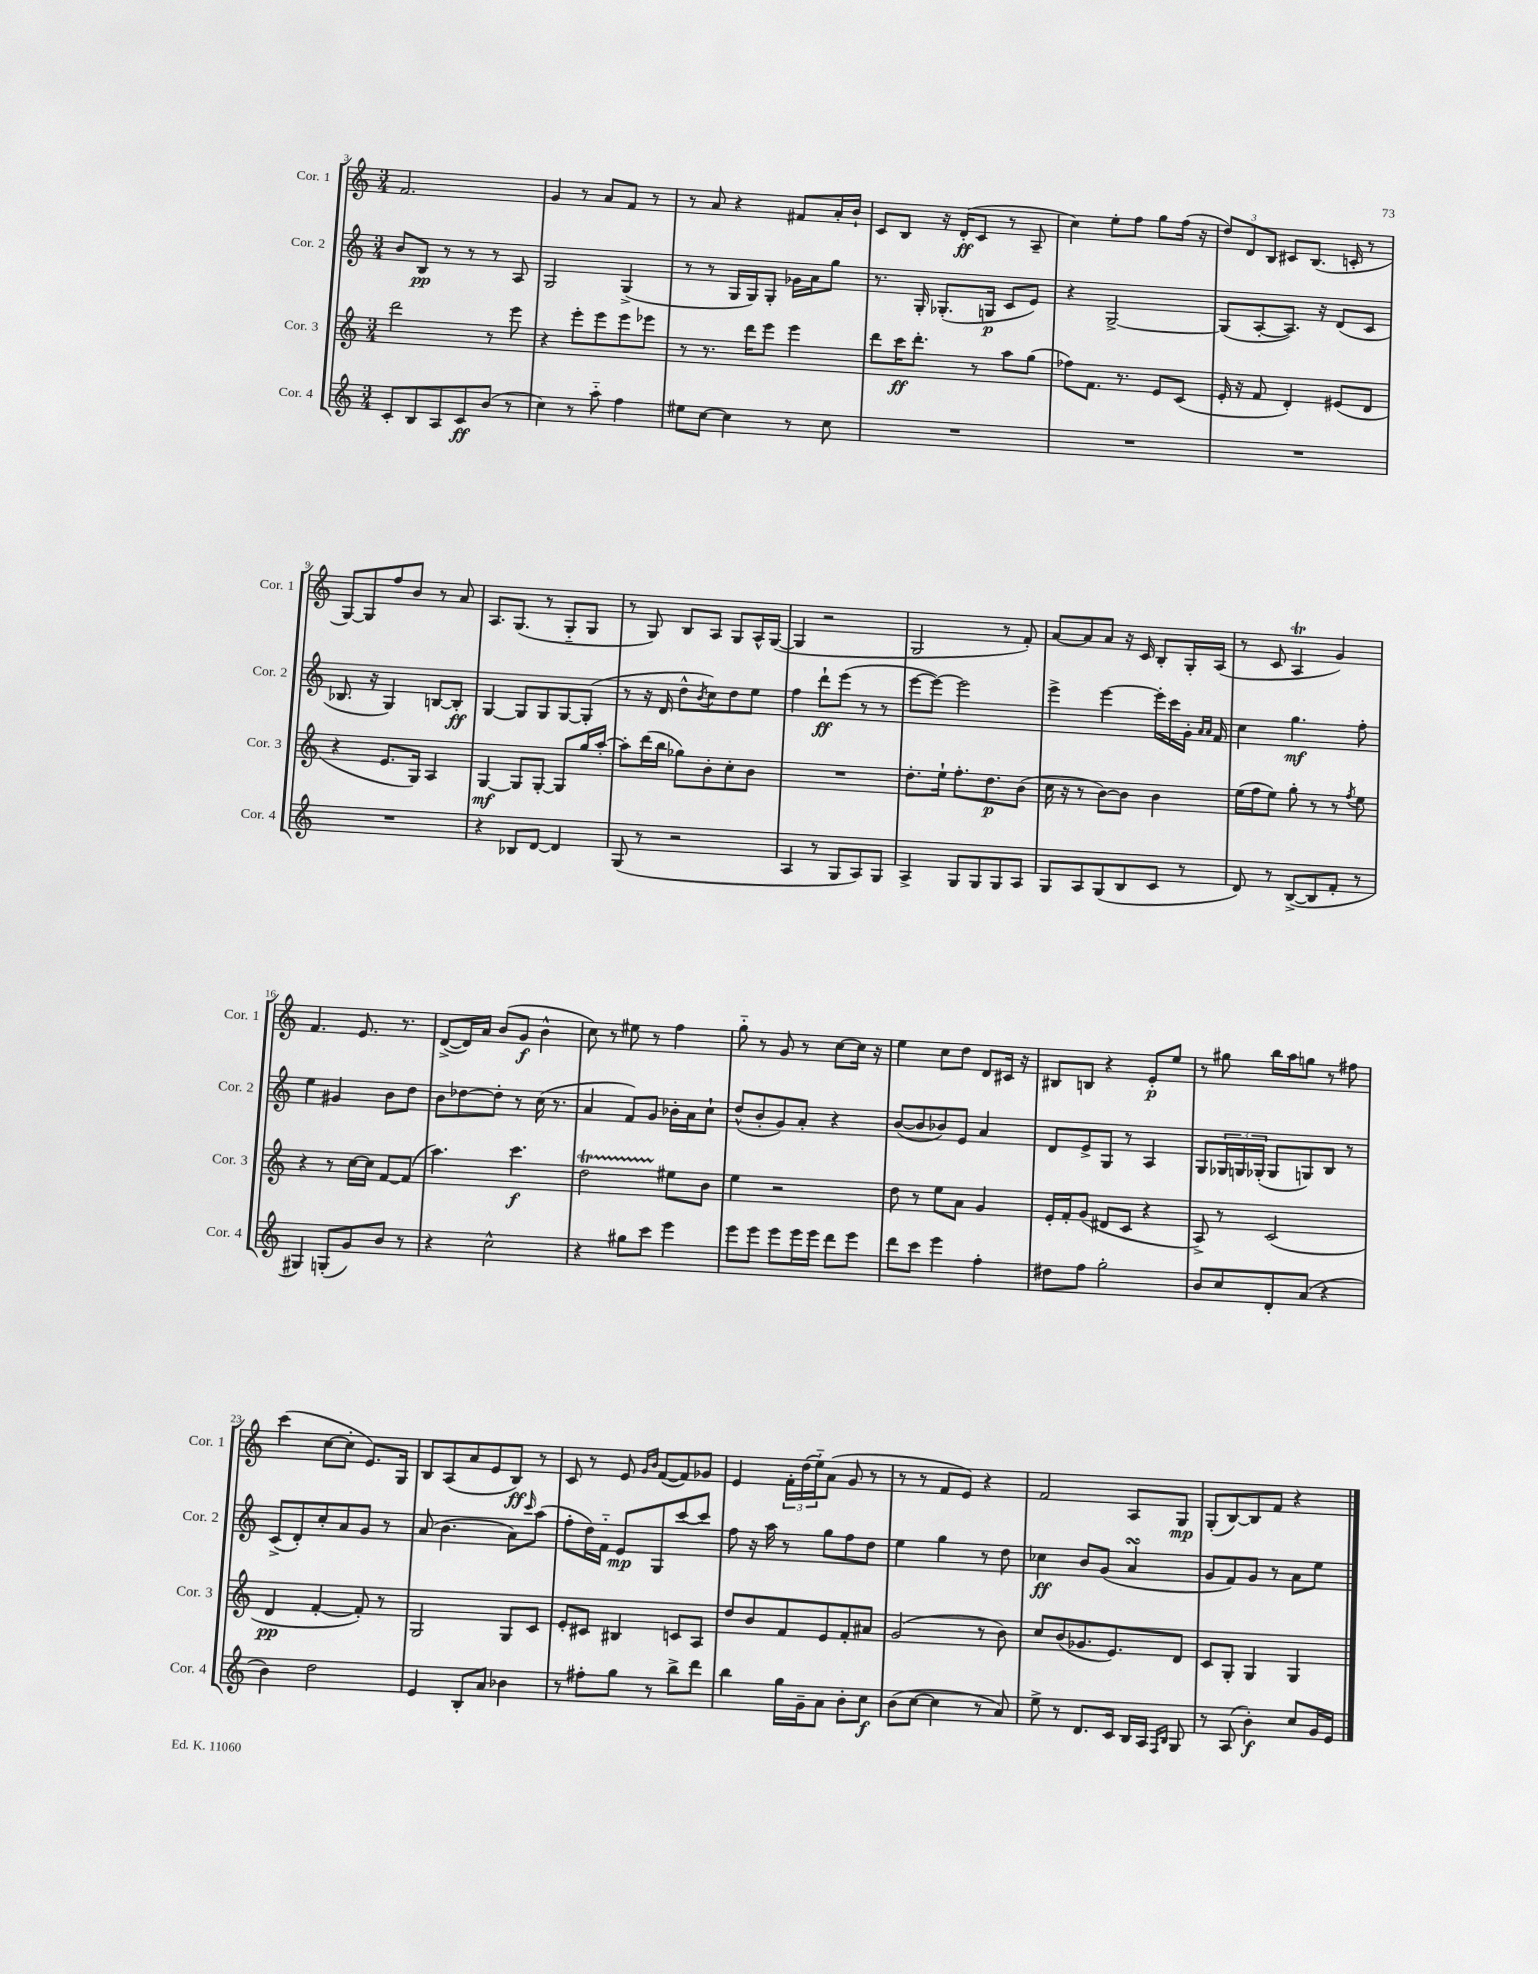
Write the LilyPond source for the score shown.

<<
\new StaffGroup <<
\new Staff = "s0" \with { instrumentName = "Cor. 1" shortInstrumentName = "Cor. 1" } {
    \clef treble \key c \major \numericTimeSignature \time 3/4
    f'2. |
    g'4 r8 a'8 f'8 r8 |
    r8 a'8 r4 fis'8 a'16-. b'16-! |
    c'8 b8 r16 d'16-.\ff( c'8 r8 a8-- |
    c''4) e''8-. f''8 g''8 f''16( r16 |
    \tuplet 3/2 { d''8) d'8 b8 } cis'8 b8.( c'16-. r8 |
    g8~) g8 f''8 b'8 r8 a'8 |
    a8. g8.( r8 g8-_ g8 |
    r8 g8) b8 a8 g8 a16-^ g16~( |
    g4 r2 |
    g2 r8 f'8-.) |
    a'8~ a'8 a'8 r16 c'16 b8-. g16-. a16( |
    r8 c'8 a4\trill g'4) |
    f'4. e'8. r8. |
    d'8~->( d'16) a'16 b'8( g'8\f b'4-^ |
    c''8) r8 eis''8 r8 f''4 |
    g''8-_ r8 g'8 r8 c''8~ c''16 r16 |
    e''4 c''8 d''8 d'8 cis'16 r16 |
    bis8 b8 r4 e'8-.\p e''8 |
    r8 gis''8 b''16 a''16 g''8 r8 fis''8 |
    c'''4( c''8~ c''8-. e'8.) g16 |
    b8 a8( a'8 e'8 b8\ff) r8 |
    c'8 r8 e'8 \grace { g'16 b'16 } f'8~( f'8) ges'8 |
    e'4 \tuplet 3/2 { f'16-. d''16( e''16-_) } a'8( g'8 r8 |
    r8 r8 f'8 e'8) r4 |
    f'2 a8 g8\mp |
    g8-.( b8~) b8 f'8 r4 \bar "|." |
}
\new Staff = "s1" \with { instrumentName = "Cor. 2" shortInstrumentName = "Cor. 2" } {
    \clef treble \key c \major \numericTimeSignature \time 3/4
    b'8 b8\pp r8 r8 r8 a8 |
    g2 g4->( |
    r8 r8 g16 g16) g8-. ges'16 a'16 g''8 |
    r8. g16-. ges8.-.( g16\p c'8 e'8) |
    r4 g2~-> |
    g8( a8~-. a8.) r16 d'8( c'8 |
    bes8. r16 g4) b8~ b8-.\ff |
    g4~ g8 g8 g8~ g8-.( |
    r8 r16 d'16 d''8-^ \acciaccatura { b'8 } c''8) d''8 e''8 |
    f''4 d'''8-!\ff e'''8( r8 r8 |
    e'''8~ e'''8~) e'''2 |
    e'''4-> e'''4~ e'''16-. c'''16 g'16-. \grace { a'16 a'16 } f'16 |
    c''4 g''4.\mf f''8-. |
    e''4 gis'4 b'8 d''8 |
    b'8 des''8~ des''8-. r8 c''16( r8. |
    a'4 f'8) g'8 bes'16-. a'16 c''8-! |
    d''8-^( b'8-. g'8) a'8-. r4 |
    b'8~( b'8 bes'8) e'8 a'4 |
    d'8 e'8-> g8 r8 a4 |
    g8 \tuplet 3/2 { ges16 g16 ges16-.( } ges8 g8) b8 r8 |
    c'8->( d'8-.) c''8-. a'8 g'8 r8 |
    a'8( b'4. a'8) \grace { c'''16 } a''8( |
    f''8-. d''16) f'16-_ e'8\mp g8 c'''8~ c'''8 |
    f''8 r16 a''16 r8 g''8 f''8 d''8 |
    e''4 g''4 r8 d''8 |
    ces''4\ff b'8 g'8( a'4\turn |
    g'8 f'8) g'8 r8 a'8 e''8 \bar "|." |
}
\new Staff = "s2" \with { instrumentName = "Cor. 3" shortInstrumentName = "Cor. 3" } {
    \clef treble \key c \major \numericTimeSignature \time 3/4
    d'''2 r8 e'''8 |
    r4 e'''8-. e'''8 e'''8 ees'''8 |
    r8 r8. d'''16 e'''8 e'''4 |
    d'''8 c'''16\ff d'''8.-. r8 a''8 g''8( |
    fes''8) f'8. r8. e'8 c'8( |
    e'16-. r16 f'8 d'4-.) eis'8( d'8 |
    r4 e'8. g16) a4 |
    g4~\mf g8 g8~-. g8 g''16 a''16~-. |
    a''8-. d'''16( b''16 ges''8) b'8-. c''8-. b'8 |
    R2. |
    d''8.-. e''16-! f''8.-. d''8.\p b'8( |
    c''16 r16 r8 b'8~) b'8 b'4 |
    e''16( f''16 e''8) g''8-. r8 r8 \acciaccatura { f''8 } e''8 |
    r4 r8 c''16~ c''16 f'8~ f'8( |
    a''4.) c'''4.\f |
    d''2\startTrillSpan eis''8\stopTrillSpan b'8 |
    e''4 r2 |
    d''8 r8 e''8 a'8 g'4 |
    e'16-. f'16-. g'8( dis'8 c'8 r4 |
    a8->) r8 c'2( |
    d'4\pp f'4~-. f'8-.) r8 |
    g2 g8 c'8 |
    e'8-. cis'8 bis4 c'8 a8 |
    d''8 b'8 f'8 e'8 f'8-. ais'8 |
    g'2( r8 b'8) |
    c''8 b'8( ges'8. e'8.) d'8 |
    c'8 g8-. g4 g4 \bar "|." |
}
\new Staff = "s3" \with { instrumentName = "Cor. 4" shortInstrumentName = "Cor. 4" } {
    \clef treble \key c \major \numericTimeSignature \time 3/4
    c'8-. b8 a8 c'8\ff b'8( r8 |
    c''4) r8 a''8-_ f''4 |
    eis''8 c''8~ c''4 r8 c''8 |
    R2. |
    R2. |
    R2. |
    R2. |
    r4 bes8 d'8~ d'4 |
    g8( r8 r2 |
    a4 r8 g8 a8) g8 |
    a4-> g8 g8 g8 a8 |
    g8 a8 g8( b8 c'8 r8 |
    d'8) r8 b8~->( b8 f'8-. r8 |
    gis4) g8-.( g'8) b'8 r8 |
    r4 c''2-^ |
    r4 gis''8 c'''8 e'''4 |
    e'''8 e'''8 e'''8 e'''16 e'''16 d'''8 e'''8 |
    d'''8 c'''8 e'''4 f''4-. |
    dis''8 f''8 g''2-. |
    b'8 c''8 d'8-. a'8( r4 |
    b'4) d''2 |
    e'4 b8-. a'8 bes'4 |
    r8 fis''8-. g''8 r8 b''8-> d'''8 |
    b''4 g''16 g'16-- a'8 b'8-. c''8\f |
    b'8( c''8~ c''4 r8 a'8) |
    e''8-> r8 d'8. c'16 b16 a16 \grace { f16 b16 } g8 |
    r8 a8( b'4-.\f) c''8 g'16 e'16 \bar "|." |
}
>>
>>
\layout { \context { \Score currentBarNumber = #3 } }
